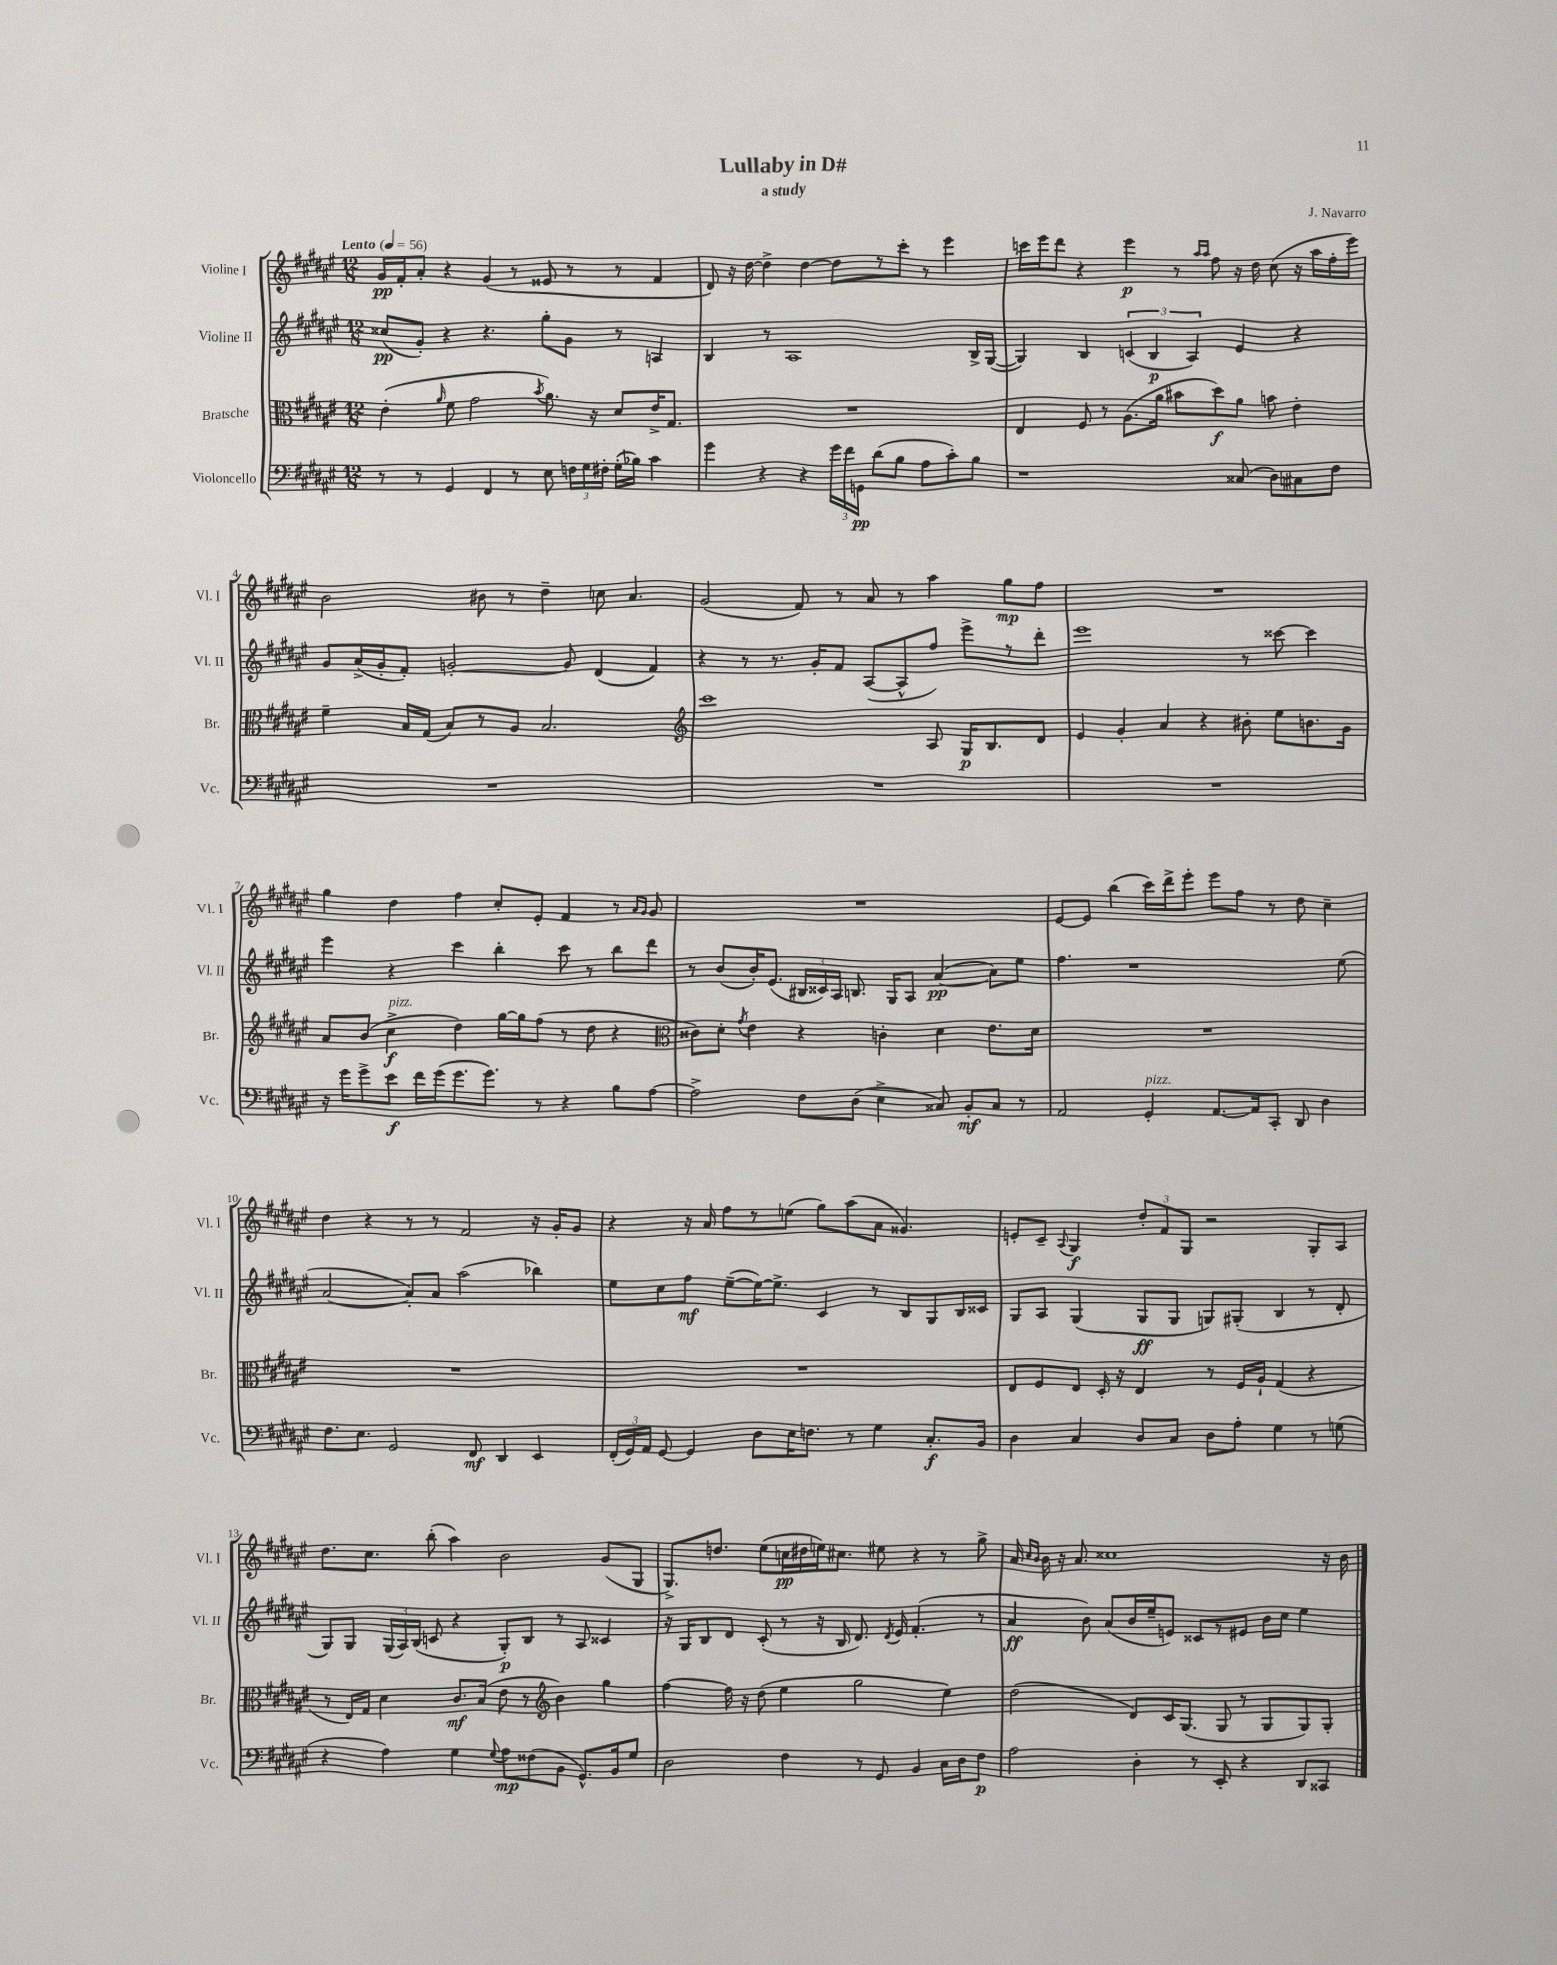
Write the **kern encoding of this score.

**kern	**kern	**kern	**kern
*staff4	*staff3	*staff2	*staff1
*clefF4	*clefC3	*clefG2	*clefG2
*k[f#c#g#d#a#e#]	*k[f#c#g#d#a#e#]	*k[f#c#g#d#a#e#]	*k[f#c#g#d#a#e#]
*M12/8	*M12/8	*M12/8	*M12/8
*MM56	*MM56	*MM56	*MM56
8r	(4e#'	(8cc##	16g#
.	.	.	16f#'
8r	.	8g#')	8a#'
.	16qqa#	.	.
4GG#	8f#	4r	4r
.	2g#	.	.
4FF#	.	4.r	(4g#
8r	.	.	8r
.	8qb	.	.
8E#	8.a#)	8gg#'	8e##
24F	.	8g#	8r
24G#	.	.	.
.	16r	.	.
24F#'	.	.	.
(16G#'	8d#	8r	8r
16B-)	.	.	.
4c#	16e#^	4A	4f#
.	8.G#	.	.
=	=	=	=
4g#	1.r	4B	8d#)
.	.	.	16r
.	.	.	[16dd#
4r	.	8r	4dd#^]
.	.	1A#	.
4r	.	.	[4dd#
24g#	.	.	8dd#]
24f#	.	.	.
24GG	.	.	.
(8d#	.	.	8r
8B	.	.	8ccc#'
8A#	.	.	8r
8c#')	.	.	4eee#
8B	.	16B^	.
.	.	([16G#	.
=	=	=	=
1r	4E#	4G#])	16ccc
.	.	.	16eee#
.	.	.	8ddd#
.	8F#	4B	4r
.	8r	.	.
.	(8.A#	(6c	4eee#
.	.	6B	.
.	16a#	.	.
.	8b#	.	8r
.	.	6A#)	.
.	.	.	16qqaa#
.	.	.	16qqaa#
.	8dd#)	.	8ff#
(8C##	8a#	4e#	16r
.	.	.	16dd#
8D#)	8b	.	(8cc#
8C#	4e#'	4r	16r
.	.	.	16aa#
8F#	.	.	16ff#'
.	.	.	16eee#)
=	=	=	=
1.r	4f#~	8g#	2b
.	.	(16a#^	.
.	.	16g#'	.
.	16B	8f#')	.
.	(16G#	.	.
.	8B)	[2g'	.
.	8r	.	8b#
.	8A#	.	8r
.	2.B	.	4dd#~
.	.	8g]	.
.	.	(4d#	8cc
.	.	.	4.a#
.	.	4f#)	.
=	=	=	=
*	*clefG2	*	*
1.r	1ccc#	4r	(2g#
.	.	8r	.
.	.	8.r	.
.	.	.	8f#)
.	.	16g#'	.
.	.	8f#	8r
.	.	([8A#	8a#
.	.	8A#^^]	8r
.	8A#	8ff#)	4aa#
.	16G#	8eee#^	.
.	8.B	.	.
.	.	8r	8gg#
.	8d#	8ddd#'	8ff#
=	=	=	=
1.r	4e#	1eee#	1.r
.	4g#'	.	.
.	4a#	.	.
.	4r	.	.
.	8b#'	8r	.
.	8ee#	[8ccc##	.
.	8.b	4ccc##]	.
.	16g#	.	.
=	=	=	=
16r	8a#	4eee#	4gg#
16g#	.	.	.
8g#^	(8b	.	.
8e#	4cc#^	4r	4dd#
16f#	.	.	.
(16g#	.	.	.
8.g#	4dd#)	4ccc#	4ff#
8.g#)	.	.	.
.	[16gg#	4bb'	8cc#'
.	16gg#]	.	.
8r	(8ff#	.	8e#'
4r	8r	8ccc#	4f#
.	8dd#	8r	.
8B	4r	8bb	8r
.	.	.	16qqa#
.	.	.	16qqg#
[8A#	.	8ddd#	8g#
=	=	=	=
*	*clefC3	*	*
2A#^]	8c##)	8r	1.r
.	8d#'	(8b	.
.	8qg#	.	.
.	4e#	16b')	.
.	.	(8.e#	.
8F#	4r	24B#	.
.	.	24c##)	.
.	.	24A#	.
(8D#	.	8.B	.
4E#^	4c'	.	.
.	.	16G#	.
.	.	8A#	.
8C##)	4d#	([4a#	.
8BB'	.	.	.
8C##	8.e#	8a#])	.
8r	.	8ee#	.
.	16d#	.	.
=	=	=	=
2AA#	1.r	4.ff#	[8e#
.	.	.	8e#]
.	.	.	(4bb
.	.	1r	.
4GG#'	.	.	16ccc#)
.	.	.	16ddd#^
.	.	.	8eee#'
[8.AA#	.	.	8eee#
.	.	.	8ff#
16AA#]	.	.	.
8CC#'	.	.	8r
8DD#	.	.	8dd#
4D#	.	.	4cc#~
.	.	(8ee#	.
=	=	=	=
8.F#	1.r	[2a#	4dd#
8.E#	.	.	.
.	.	.	4r
2GG#	.	.	.
.	.	8a#'])	8r
.	.	8a#	8r
.	.	(2aa#	2f#
8FF#	.	.	.
4DD#	.	.	.
4EE#	.	4bb-)	16r
.	.	.	16g#'
.	.	.	8g#
=	=	=	=
(24FF#'	1.r	8ee#	4r
24GG#)	.	.	.
24AA#	.	.	.
[8GG#	.	8cc#	.
4GG#]	.	8ff#	16r
.	.	.	16a#
.	.	([8ee#~	8ff#
8D#	.	16ee#_)	8r
.	.	8.ee#^]	.
16E#	.	.	(8ee
8.F	.	.	.
.	.	4c#	8gg#)
8r	.	.	(8aa#
4G#	.	8r	8a#
.	.	8B	4.g##)
8.C#'	.	8G#	.
.	.	16B	.
16BB	.	16c##	.
=	=	=	=
4D#	8E#	8G#	8e'
.	8F#	8A#	8c#~
.	.	.	8qqA#
4C#	8E#	(4G#	4G#
.	16D#'	.	.
.	16r	.	.
8D#	4E#	8G#	12dd#'
.	.	.	12f#
8C#	.	8G#	.
.	.	.	12G#
8D#	8r	8G)	2r
8A#'	16F#	(8G#'	.
.	16A#`	.	.
4G#	(4G#	4B	.
8r	4r	8r	8G#'
(8G	.	8d#'	8A#
=	=	=	=
4r	8r	8G#)	8.dd#
.	16E#)	8G#	.
.	16G#	.	8.cc#
4A#)	4d#	(24G#	.
.	.	24A#)	.
.	.	(24B	.
.	.	8c	(8bb'
4G#	8.c#	4r	4aa#)
.	(16B	.	.
8qqG#	.	.	.
8A#	8e#	8G#')	2b
(8F##	8r	8B	.
*	*clefG2	*	*
8BB	4b)	8r	.
8.GG#^^)	.	8A#	.
.	4gg#	4c##	(8g#
16BB	.	.	.
8G#	.	.	8G#
=	=	=	=
2D#	[4ff#	16r	8.G#^)
.	.	16G#	.
.	.	8B	.
.	.	.	8.dd
.	16ff#]	8d#	.
.	16r	.	.
.	(8dd#	(8c#'	(8ee#
4F#	4ee#	8r	16cc
.	.	.	16dd#
.	.	16r	16ee)
.	.	16B	8.cc#
8r	2gg#	8.d#)	.
8GG#	.	.	8ee#
.	.	8qd#	.
.	.	16e#	.
4BB	.	(4.f#'	4r
16C#	4ee#)	.	8r
16D#	.	.	.
8F#	.	8r	8gg#^
=	=	=	=
2A#	(2dd#	4a#	16a#
.	.	.	16qqcc#
.	.	.	16qqb
.	.	.	16b
.	.	.	16r
.	.	.	8.a#
.	.	8b)	.
.	.	(8a#	1cc##
4D#'	8d#)	16b	.
.	.	16ee#~	.
.	16c#	8e)	.
.	(8.G#	.	.
8r	.	8c##	.
8EE#'	8G#	8r	.
4r	8r	8e#	.
.	8G#	16b	.
.	.	16cc#	.
8DD#	8G#)	4ee#	.
8CC##	8G#'	.	16r
.	.	.	16b
==	==	==	==
*-	*-	*-	*-
